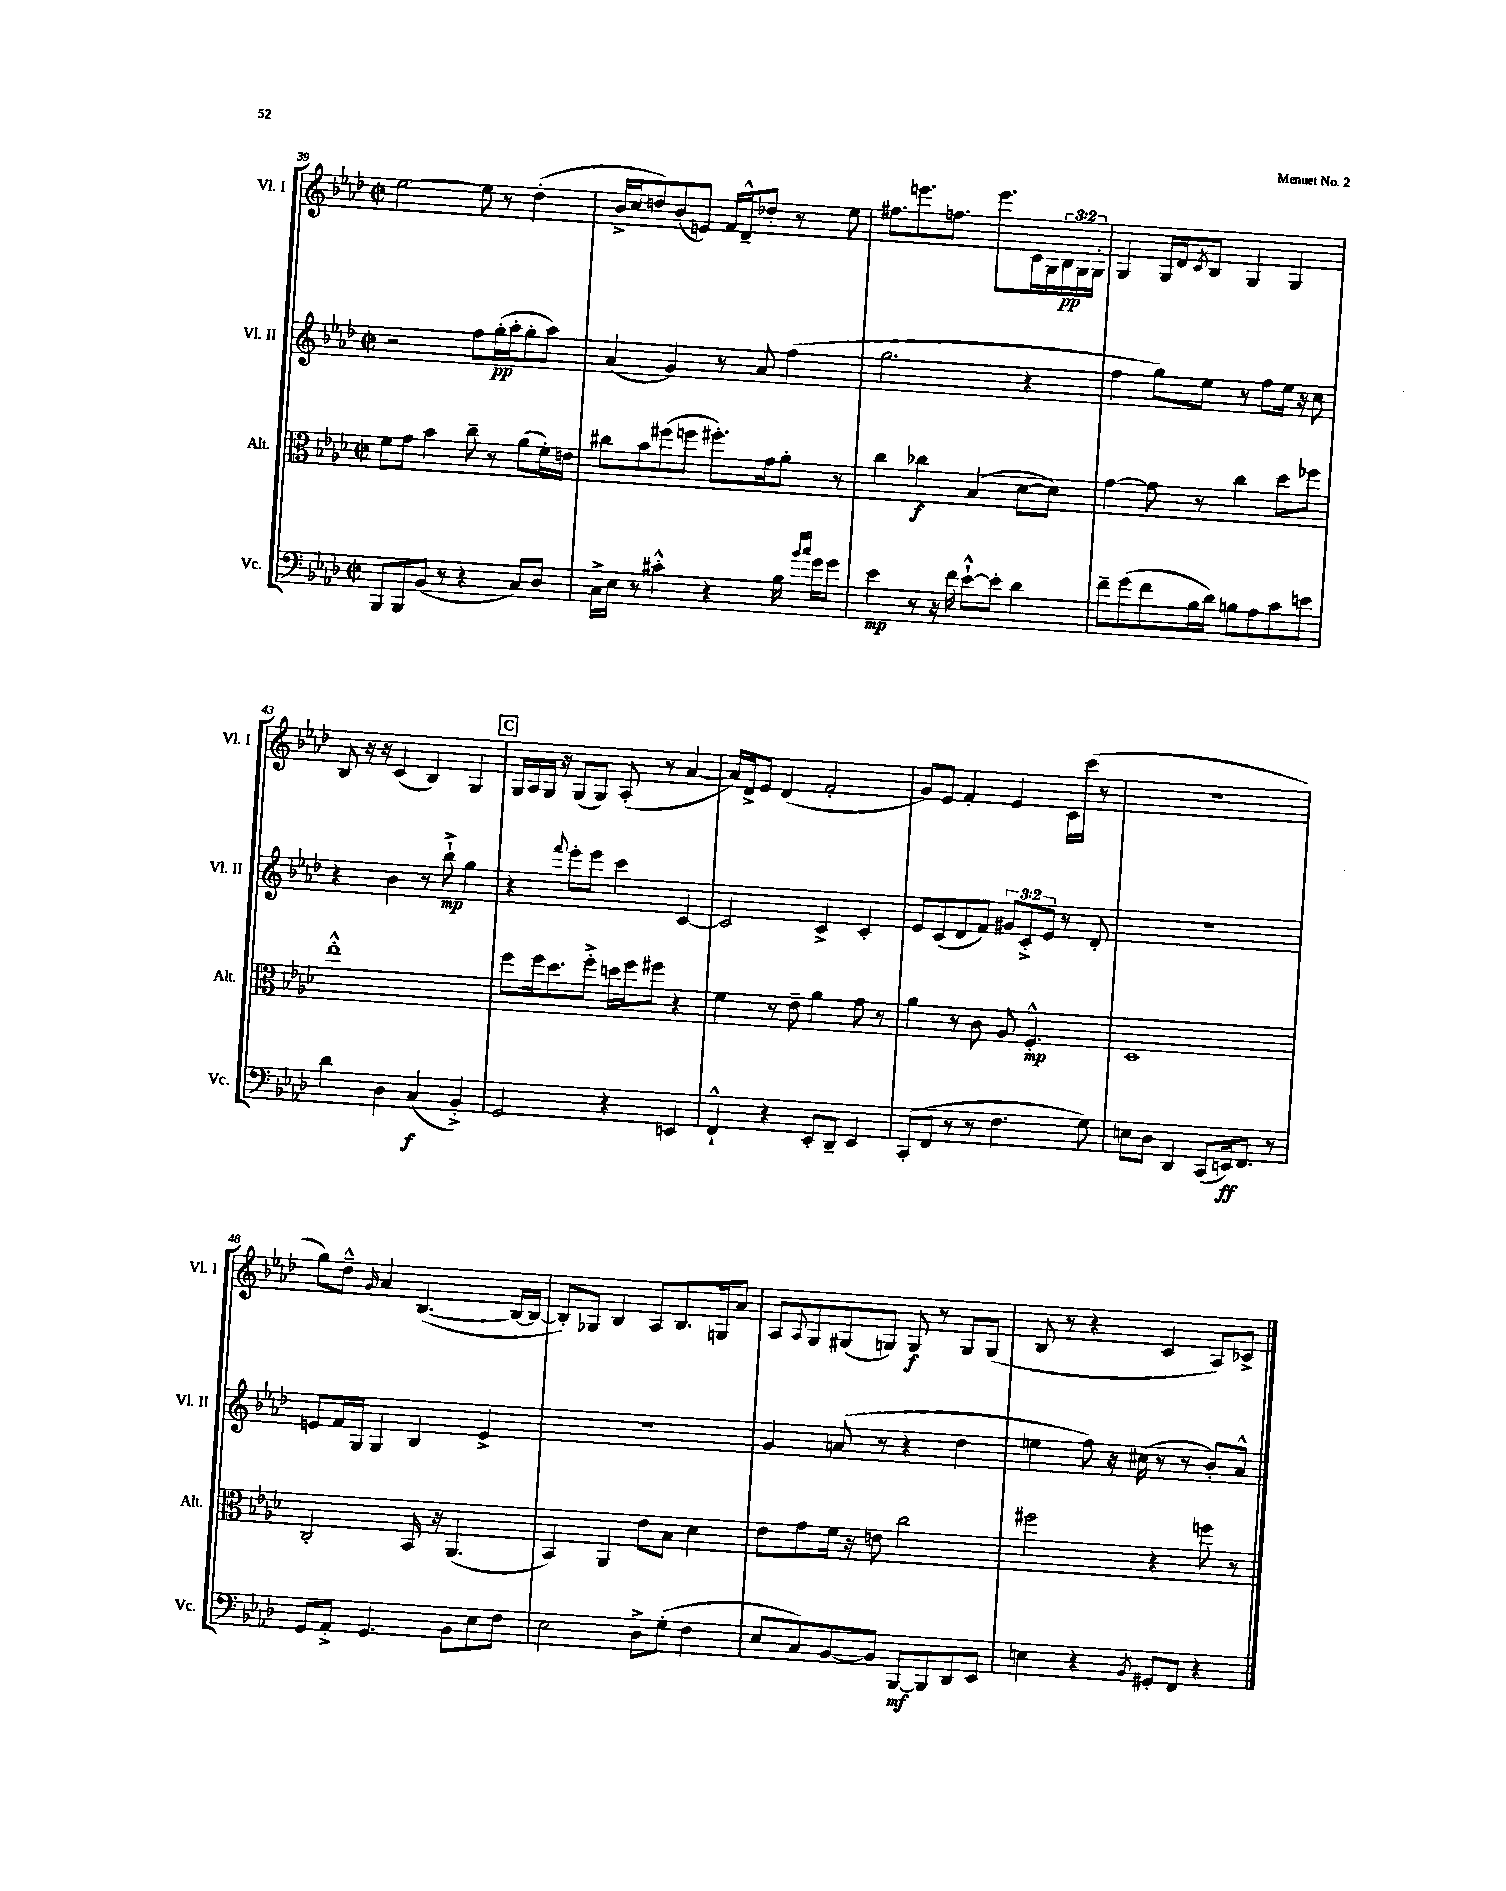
<<
\new StaffGroup <<
\new Staff = "s0" \with { instrumentName = "Vl. I" shortInstrumentName = "Vl. I" } {
    \clef treble \key aes \major \defaultTimeSignature \time 2/2 \override Staff.TupletNumber.text = #tuplet-number::calc-fraction-text
    ees''2~ ees''8 r8 des''4-.( |
    bes'16-> c''16 d''8) bes'8( e'8) f'16 des'16---^ des''8-. r8 ees''8 |
    fis''8. e'''8. f''8. e'''8. c'16 g16 \tuplet 3/2 { bes16\pp g16 g16-. } |
    g4 g16 des'16 \acciaccatura { c'8 } bes8 g4 g4 |
    bes8 r16 r16 c'4( bes4) g4 |
    \mark \markup { \box "C" } g16 aes16 g16 r16 g8( g8) aes8-.( r8 aes'4~ |
    aes'16) des'16-> ees'8 des'4( f'2-. |
    g'8) ees'8 f'4-. ees'4 c'16 c'''16( r8 |
    r1 |
    g''8) des''8---^ \grace { g'16 } aes'4 bes4.~( bes16~ bes16~ |
    bes8-.) ges8 bes4 aes8 bes8. g16 aes'8 |
    aes8 \appoggiatura { aes8 } g8 gis8( g8) g8\f r8 g8 g8( |
    bes8 r8 r4 c'4 aes8) ces'8-> \bar "|." |
}
\new Staff = "s1" \with { instrumentName = "Vl. II" shortInstrumentName = "Vl. II" } {
    \clef treble \key aes \major \defaultTimeSignature \time 2/2 \override Staff.TupletNumber.text = #tuplet-number::calc-fraction-text
    r2 f''8 g''16-.\pp( aes''16-. g''8-. aes''8) |
    aes'4( g'4) r8 aes'8 f''4( |
    g''2. r4 |
    f''4 g''8) ees''8 r8 f''8 ees''16 r16 c''8 |
    r4 bes'4 r8 bes''8-!->\mp g''4 |
    \mark \markup { \box "C" } r4 \appoggiatura { f'''8 } ees'''8-. ees'''8 c'''4 c'4~ |
    c'2 c'4-> c'4-. |
    ees'8 c'8( des'8 f'8) \tuplet 3/2 { gis'8 c'8-.-> ees'8 } r8 des'8-. |
    R1 |
    e'8 f'16 g16 g4 bes4 e'4-> |
    R1 |
    g'4 a'8( r8 r4 des''4 |
    e''4 f''8) r16 cis''16( r8 r8 bes'8-.) aes'8-^ \bar "|." |
}
\new Staff = "s2" \with { instrumentName = "Alt." shortInstrumentName = "Alt." } {
    \clef alto \key aes \major \defaultTimeSignature \time 2/2
    f'8 g'8 bes'4 c''8-- r8 aes'8( f'16-.) e'16 |
    cis''8 bes'8 fis''8( f''8 fis''8.-.) g'16 aes'8-. r8 |
    c''4 ces''4\f bes4( des'8~ des'8) |
    g'4~ g'8 r8 c''4 des''8 fes''8 |
    ees''1-.-^ |
    \mark \markup { \box "C" } f''8 f''16 des''8. f''8-.-> d''16 f''16 fis''8 r4 |
    f'4 r8 ees'8-- aes'4 g'8 r8 |
    aes'4 r8 c'8 aes8 f4.-.-^\mp |
    des1 |
    c2-. bes,16 r16 aes,4.( |
    bes,4) aes,4 ees'8 bes8 des'4 |
    ees'8 g'8 f'16 r16 e'8 c''2 |
    fis''2 r4 f''8 r8 \bar "|." |
}
\new Staff = "s3" \with { instrumentName = "Vc." shortInstrumentName = "Vc." } {
    \clef bass \key aes \major \defaultTimeSignature \time 2/2
    bes,,8 bes,,8 bes,8( r8 r4 c8) des8 |
    c16-> ees16 r8 cis'4-.-^ r4 bes16 \grace { bes'16 c''16 } g'16 g'8 |
    ees'4\mp r8 r16 f'16 ees'8~-!-^ ees'8-. des'4 |
    f'8-- g'8( f'8 bes16 des'16) b8 aes8 c'8 e'8 |
    des'4 des4 c4\f( bes,4-.->) |
    \mark \markup { \box "C" } g,2 r4 e,4 |
    f,4-!-^ r4 ees,8-. des,8-- ees,4 |
    c,8-.( f,8 r8 r8 f4. g8) |
    e8 des8 des,4 c,8( e,16\ff) f,8. r8 |
    g,8 aes,8-.-> g,4. bes,8 ees8 f8 |
    ees2 des8-> g8-.( f4 |
    ees8 c8) bes,8~ bes,8 bes,,8~\mf bes,,8 des,8 ees,8 |
    e4 r4 \acciaccatura { bes,8 } gis,8-. f,8 r4 \bar "|." |
}
>>
>>
\layout { \context { \Score currentBarNumber = #39 } }
